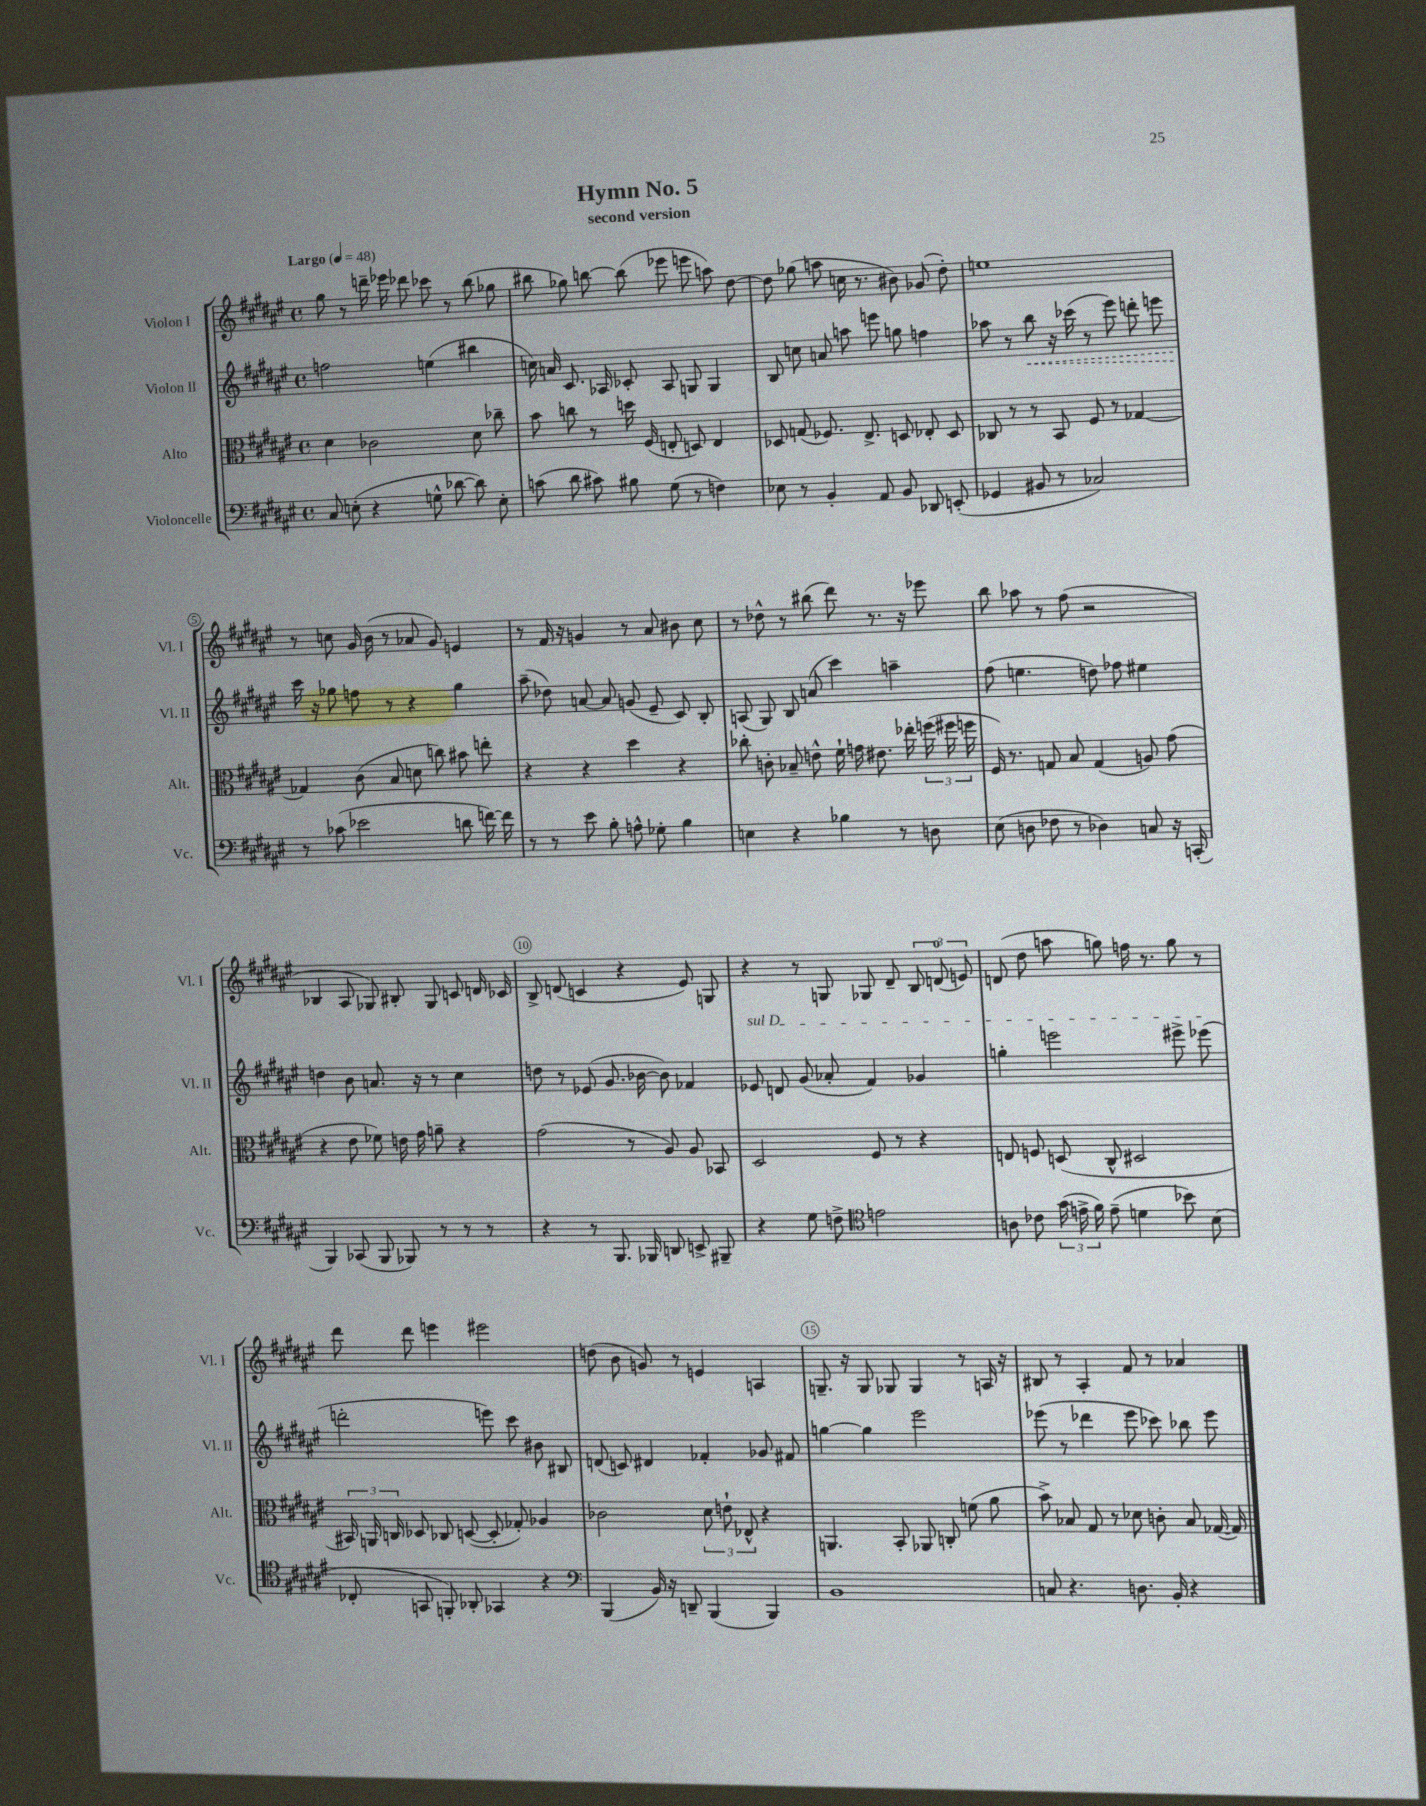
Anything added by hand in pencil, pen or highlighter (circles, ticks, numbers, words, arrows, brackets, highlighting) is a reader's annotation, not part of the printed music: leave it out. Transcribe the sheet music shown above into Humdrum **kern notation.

**kern	**kern	**kern	**kern
*staff4	*staff3	*staff2	*staff1
*clefF4	*clefC3	*clefG2	*clefG2
*k[f#c#g#d#a#e#]	*k[f#c#g#d#a#e#]	*k[f#c#g#d#a#e#]	*k[f#c#g#d#a#e#]
*M4/4	*M4/4	*M4/4	*M4/4
*met(c)	*met(c)	*met(c)	*met(c)
*MM48	*MM48	*MM48	*MM48
8C#/	4d#\	2ff\	8gg#\
(8E'\	.	.	8r
4r	2c-\	.	16ddd~\
.	.	.	16eee-\
.	.	.	8ddd-\
8G^^\	.	(4ee\	8ccc-\
[8d-\	.	.	8r
8d-\])	8d#\	4bb#\	(8bb\
8E'\	8cc-~\	.	8gg-\
=	=	=	=
(8c\	8b\	16cc\)	8bb#\
.	.	16a/	.
8d#\	8cc\	8.c#/	8gg-\)
8c#\)	8r	.	[8bb\
.	.	16A-/	.
8B#\	16dd\	8c-'/	(8bb\]
.	(16F#/	.	.
(8G#\	8E'/	8A-/	8eee-\
8r	8D/)	8G/	8eee\
4F\)	4E/	4G/	8aa\)
.	.	.	[8dd#\
=	=	=	=
8E-\	8D-/	8B/	8dd#\]
8r	(8G/	8cc\	(8gg-\
4BB'/	8.F-/)	8a/	8aa\
.	.	8aa\	16cc\
.	8.E#^/	.	8.r
8AA#/	.	8eee\	.
8BB/	8D/	8gg\	8b#\)
8DD-/	8E-'/	4ff\	(8g-/
(8EE'/	8D/	.	8dd#'\)
=	=	=	=
4GG-/	8C-/	8aa-\	1ee
.	8r	8r	.
8BB#/	8r	8bb\	.
8r	8BB/	16r	.
.	.	(16ccc-\	.
2C-/)	8F#/	8r	.
.	8r	8eee#\)	.
.	[4G-/	8ddd'\	.
.	.	8eee\	.
=	=	=	=
8r	4G-/]	16ccc#\	8r
.	.	16r	.
(8c-\	.	8gg-\	8cc\
2e-\	(8c#\	8ff\	16g#/
.	.	.	(16b\
.	8B/	8r	8r
.	8d\	4r	8a-/
.	8cc\)	.	8g#/)
8d\	8b#\	4gg-\	4e/
[16f\)	8ee'\	.	.
16f\]	.	.	.
=	=	=	=
8r	4r	(8aa#~\	8r
8r	.	8dd-\)	16f#/
.	.	.	16r
8e#\	4r	[8a/	4g/
8B'\	.	8a/]	.
8A^^\	4dd#\	(8g/	8r
8G-'\	.	8e#~/	8a#/
4B\	4r	8c#/)	8b#\
.	.	8B'/	8cc#\
=	=	=	=
4E\	8cc-'\	(8A/	8r
.	8c'\	8G#/)	8dd-^^\
4r	8B-~/	8B/	8r
.	8e^^\	(8a/	(8bb#\
4B-\	16f#`\	4ccc#\)	8ddd#\)
.	16g\	.	.
.	8.e#\	.	8.r
8r	.	4aa~\	.
.	16ee-'\	.	16r
8D\	(24ff\	.	8eee-\
.	24ff#\	.	.
.	24ff\	.	.
=	=	=	=
(8E#\	16F#/)	(8ff#\	8bb\
.	8.r	.	.
8D\	.	4.ee\	8aa-\
8F-\	8G/	.	8r
8r	8B/	.	(8ff#\
4D-\)	(4G/	8dd\)	2r
.	.	8ff-\	.
8C/	8A/)	4ee#\	.
16r	(8g#\	.	.
(16CC'/	.	.	.
=	=	=	=
4BBB/)	4r	4dd\	4B-/
(8CC-/	8e#\	8b\	8A#/
8BBB/	8f-\)	8.a/	8G-/)
8BBB-/)	16e\	.	8B#'/
.	16g#\	16r	.
8r	8a~\	8r	8G-/
8r	4r	4cc#\	8c/
8r	.	.	16d/
.	.	.	16c-/
=	=	=	=
4r	(2g#\	8dd\	8B^/
.	.	8r	(8d/
8r	.	(8e-/	4c/
8.BBB/	.	8.g#/	.
.	8r	.	4r
16BBB-/	.	[16b-\	.
8DD/	8A#/)	8b-\])	.
8EE^/	8A#/	4f-/	8e#/)
8BBB#~/	8BB-/	.	8G/
=	=	=	=
4r	2D#/	8e-/	4r
.	.	8d/	.
8G#\	.	(8g#/	8r
8F^\	.	8a-'/	8G/
*clefC4	*	*	*
2e\	8F#/	4f#/)	8G-/
.	8r	.	8d#~/
.	4r	4g-/	12B/
.	.	.	(12d/
.	.	.	12e/)
=	=	=	=
8A\	8E/	4gg'\	(8d/
8c-\	8F/	.	8dd#\
(24g#\	(8D/	2eee\	8aa\
24e^\	.	.	.
24f#\)	.	.	.
(8e~\	8C#^^/	.	8gg\)
4d\	2D#/	.	16ff\
.	.	.	8.r
8b-\)	.	8eee#^\	8gg\
(8B\	.	(8eee-\	8r
=	=	=	=
8C-'/	24BB#/)	2ddd'\	8ddd#\
.	24AA/	.	.
.	24C/	.	.
8GG/	8D-/	.	8ddd#\
8FF'/)	8C-/	.	4eee\
8AA-'/	([8D/	.	.
4GG-/	8D'/]	8eee\)	2eee#\
.	8G-'/)	8ccc#\	.
4r	4A-/	8b#\	.
.	.	8B#/	.
=	=	=	=
*clefF4	*	*	*
(4BBB/	2c-\	(8d/	(8dd\
.	.	8c/)	8b\
16BB/)	.	4d#/	8g/)
16r	.	.	.
8DD~/	.	.	8r
(4BBB/	12d#\	4f-'/	4e/
.	12e`\	.	.
.	12E-^^/	.	.
4BBB/)	4r	8g-/	4A/
.	.	8f#/	.
=	=	=	=
1BB	4.AA/	[4gg\	8.G~/
.	.	.	16r
.	.	4gg\]	8G/
.	8BB'/	.	8G-/
.	8AA-/	2eee#\	4G-/
.	8C'/	.	.
.	(8f\	.	8r
.	8a#\	.	16A/
.	.	.	16r
=	=	=	=
8C/	8b^\)	(8eee-\	8B#/
4.r	8B-/	8r	8r
.	8G#/	4ddd-\	4A#'/
.	8r	.	.
8.D\	8d-\	8eee-\	8f#/
.	8c'\	8ccc-\)	8r
16BB'/	.	.	.
4r	8B-/	8bb-\	4a-/
.	([16G-/	8eee-\	.
.	16G-/])	.	.
==	==	==	==
*-	*-	*-	*-
